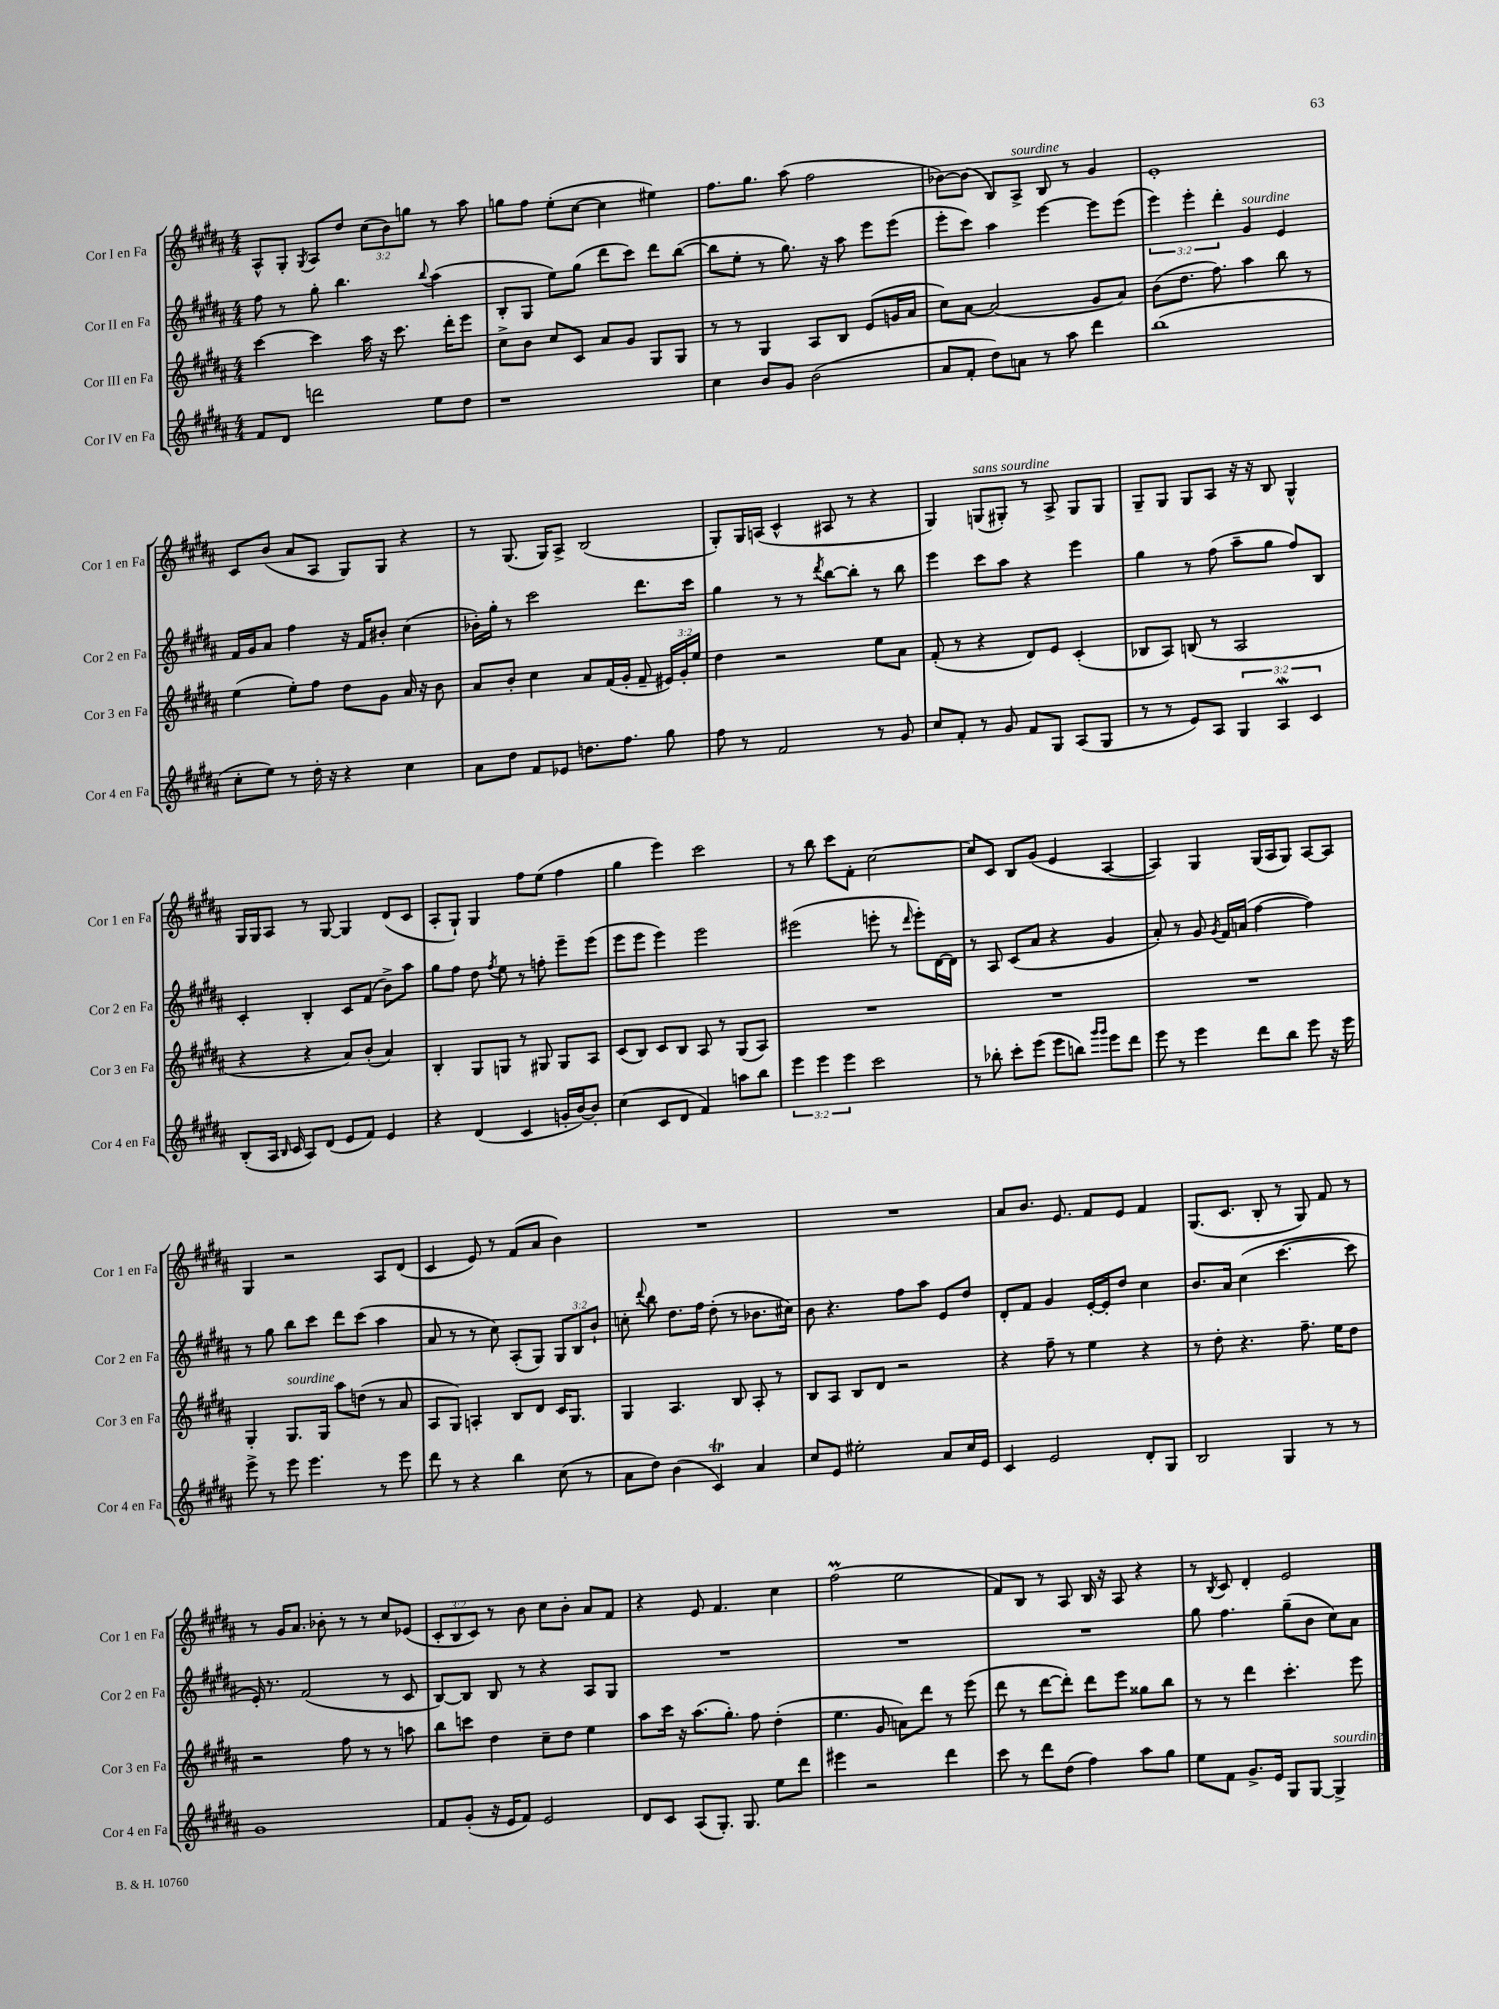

**kern	**kern	**kern	**kern
*staff4	*staff3	*staff2	*staff1
*clefG2	*clefG2	*clefG2	*clefG2
*k[f#c#g#d#a#]	*k[f#c#g#d#a#]	*k[f#c#g#d#a#]	*k[f#c#g#d#a#]
*M4/4	*M4/4	*M4/4	*M4/4
8f#/L	[4ccc#\	8ff#\	8A#^^/L
8d#/J	.	8r	8G#'/J
.	.	.	8qG#/
2ddd\	4ccc#\]	8gg#'\	8A#/L
.	.	4.bb\	8dd#/J
.	16aa#\	.	(12cc#\L
.	16r	.	.
.	.	.	12b\)
.	8.ccc#\	.	.
.	.	.	12gg\J
.	.	8qqbb/	.
8ee\L	.	(4aa#\	8r
.	16ddd#'\LK	.	.
8dd#\J	8eee\J	.	8aa#\
=	=	=	=
1r	8cc#^\L	8B'/L	8gg\L
.	8b\J	8G#/J	8ff#\J
.	8cc#/L	8ee\L)	(8ee'\L
.	8c#/J	(8gg#\J	[8cc#\J
.	8a#/L	8ddd#\L	4cc#\]
.	8g#/J	8ccc#\J)	.
.	8G#/L	8ddd#\L	4ee#\)
.	8G#/J	([8bb\J	.
=	=	=	=
4cc#\	8r	8bb\]L	8.ff#\L
.	8r	8ee'\J	.
.	.	.	8.gg#\J
8b/L	4G#/	8r	.
8g#/J	.	8.gg#\)	(8aa#\
(2b\	8A#/L	.	2ff#\
.	.	16r	.
.	8B/J	8aa#\	.
.	(8e/L	8eee\L	.
.	16g/L	(8eee\J	.
.	16a#/JJ	.	.
=	=	=	=
8a#/L	8cc#\L)	8eee'\L	[8b-\L)
8f#'/J	[8a#\J	8ccc#\J)	(8b-\]J
8dd#\L)	(2a#/]	4aa#\	8B/L)
8a\J	.	.	8A#^/J
8r	.	[4eee\	8B/
8aa#\	.	.	8r
4ddd#\	8g#/L	8eee\]L	4g#/
.	8a#/J)	(8eee\J	.
=	=	=	=
(1bb	(8b\L	6eee\)	1e'
.	8.dd#\J	.	.
.	.	6eee'\	.
.	8.ff#\)	.	.
.	.	6ddd#'\	.
.	4aa#\	4g#/	.
.	8bb\	4e/	.
.	8r	.	.
=	=	=	=
8cc#'\L	(4ee\	16f#/LL	8c#/L
.	.	16g#/J	.
8ee\J)	.	8a#/J	(8b/J
8r	8ee'\L)	4ff#\	8a#/L
16dd#'\	8ff#\J	.	8A#/J
16r	.	.	.
4r	8dd#\L	16r	8G#/L)
.	.	16f#/LK	.
.	8g#\J	8b#'/J	8G#/J
4cc#\	16a#/	(4cc#\	4r
.	16r	.	.
.	8b\	.	.
=	=	=	=
8a#\L	8a#/L	16b-'\LL)	8r
.	.	16gg#'\JJ	.
8dd#\J	8b'/J	8r	(8.G#/
8f#/L	4cc#\	2ccc#\	.
.	.	.	16G#/LK)
8e-/J	.	.	8A#^/J
8.dd\L	8a#/L	.	(2B/
.	(16f#/L	.	.
8.ff#\J	16g#'/JJ	.	.
.	8f#~/	8.ddd#\L	.
8gg#\	24e#/LL)	.	.
.	24g#'/	.	.
.	.	16ccc#\Jk	.
.	24ee/JJ	.	.
=	=	=	=
8ff#\	4dd#\	4gg#\	8G#'/L)
8r	.	.	16G#/L
.	.	.	(16A/JJ
2f#/	2r	8r	4c#^^/
.	.	8r	.
.	.	8qddd#/	.
.	.	[8bb\L	8A#/
.	.	8bb'\]J	8r
8r	8ee\L	8r	4r
8g#/	8a#\J	8bb\	.
=	=	=	=
8cc#/L	(8f#'/	4eee\	4G#/)
8f#'/J	8r	.	.
8r	4r	8ccc#\L	(8G/L
8g#/	.	8aa#\J	8G#'/J)
8f#/L	8d#/L)	4r	8r
8G#/J	8e/J	.	8A#^/
(8A#/L	(4c#'/	4eee\	8G#/L
8G#/J	.	.	8G#/J
=	=	=	=
8r	8B-/L	4gg#\	8G#~/L
8r	8A#/J)	.	8G#/J
8e/L)	(8B/	8r	8G#/L
8A#/J	8r	(8ff#\	8A#/J
6G#/	2A#/	8aa#~\L	16r
.	.	.	16r
.	.	8gg#\J	8B/
6A#/	.	.	.
.	.	8ff#/L)	4G#^^/
6c#/	.	.	.
.	.	8B/J	.
=	=	=	=
(8B'/L	4r	4c#'/	16G#/LL
.	.	.	16G#/J
16A#/Jk	.	.	8A#/J
16qqB/	.	.	.
16c#/	.	.	.
8A#/L)	4r	4B'/	8r
(8d#/J	.	.	[8G#/
8e/L	8a#/L)	8c#/L	4G#/]
8f#/J)	(8b'/J	(8f#/J	.
4e/	4a#/)	8b^\L)	(8d#/L
.	.	8aa#\J	8c#/J
=	=	=	=
4r	4B'/	8gg#\L	8A#'/L
.	.	8ff#\J	8G#`/J)
(4d#/	8G#/L	8dd#\	4G#/
.	.	8qff#/	.
.	8G/J	8ee\	.
4c#/	8r	8r	8ff#\L
.	8G#/	8ff'\	(8ee\J
16g'/LL	8G#/L	8eee~\L	4ff#\
[16b/J)	.	.	.
8b'/]J	8A#/J	(8eee\J	.
=	=	=	=
(4cc#\	(8c#/L	8eee\L	4gg#\
.	8B/J)	8eee\J	.
8c#/L	8c#/L	4eee\)	4eee\)
8d#/J	8B/J	.	.
4f#/)	8A#/	2eee\	2ccc#\
.	8r	.	.
8aa\L	(8G#/L	.	.
8bb\J	8A#/J)	.	.
=	=	=	=
6eee\	1r	(2eee#\	8r
.	.	.	8bb\
6eee\	.	.	.
.	.	.	8ccc#\L
6eee\	.	.	.
.	.	.	8f#'\J
2ccc#\	.	8eee'\	[2cc#\
.	.	8r	.
.	.	16qqddd#/	.
.	.	8eee'\L)	.
.	.	[16d#\L	.
.	.	16d#\]JJ	.
=	=	=	=
8r	1r	8r	8cc#/]L
8bb-'\	.	8A#/	8c#/J
8ccc#'\L	.	(8c#/L	8B/L
(8eee\J	.	8a#/J	(8g#/J
8eee\L	.	4r	4e/
8bb\J)	.	.	.
16qqggg#/LL	.	.	.
16qqggg#/JJ	.	.	.
8eee\L	.	4g#/	[4A#/
8ddd#\J	.	.	.
=	=	=	=
8eee\	1r	8a#'/)	4A#/])
8r	.	8r	.
4eee\	.	8g#/	4G#/
.	.	8qg#/	.
.	.	16f#/LL	.
.	.	(16a/JJ	.
8ddd#\L	.	[4ff#\	(16G#/LL
.	.	.	16A#/J
8bb\J	.	.	8G#/J)
8eee\	.	4ff#\])	[8A#/L
16r	.	.	8A#/]J
16eee\	.	.	.
=	=	=	=
8eee^\	4G#'/	8r	4G#/
8r	.	8gg#\	.
8eee\	8.G#/L	8bb\L	2r
4.eee\	.	8ccc#\J	.
.	16G#/Jk	.	.
.	8aa#\L	8ddd#\L	.
.	(8dd\J	(8ccc#\J	.
8r	8r	4aa#\	8A#/L
8eee\	8a#/	.	(8d#/J
=	=	=	=
8ddd#\	8A#/L	8a#/	4c#/
8r	8G#/J)	8r	.
4r	4A'/	8r	8e/)
.	.	8cc#\)	8r
4bb\	8B/L	(8A#'/L	(8f#/L
.	8d#/J	8G#/J)	8a#/J
(8cc#\	16c#/LK	12G#/L	4b\)
.	8.G#/J	.	.
.	.	12B/	.
8r	.	.	.
.	.	12b`/J	.
=	=	=	=
8a#\L	4G#/	8cc'\	1r
.	.	8qqddd#/	.
8dd#\J)	.	8bb\	.
(4b\	4.A#/	8.dd#\L	.
.	.	16ff#\Jk	.
4c#/)	.	(8dd#'\	.
.	8B/	8r	.
4a#/	8A#'/	8.b-\L	.
.	8r	.	.
.	.	16cc#\Jk)	.
=	=	=	=
8cc#/L	8B/L	8b\	1r
8e/J	8A#/J	4.r	.
2ee#'\	8B/L	.	.
.	8d#/J	.	.
.	2r	8ff#\L	.
.	.	8aa#\J	.
8a#/L	.	8e/L	.
16cc#/L	.	8dd#/J	.
16e/JJ	.	.	.
=	=	=	=
4c#/	4r	8d#'/L	8a#/L
.	.	8f#/J	8.b/J
2e/	8ff#~\	4g#/	.
.	.	.	8.e/
.	8r	.	.
.	4ee\	[16e'/LL	8f#/L
.	.	16e'/]J	.
.	.	8dd#/J	8e/J
8d#'/L	4r	4cc#\	4f#/
8G#/J	.	.	.
=	=	=	=
2B/	8r	8.b/L	(8.G#/L
.	8dd#'\	.	.
.	.	16a#/Jk	8.c#/J
.	4.r	(4cc#\	.
.	.	.	8B'/
4G#/	.	[4.ccc#\	8r
.	8.ff#~\	.	8G#/)
8r	.	.	8f#/
.	16ee\LK	.	.
8r	8dd#\J	8ccc#\]	8r
=	=	=	=
1g#	2r	16e'/)	8r
.	.	8.r	.
.	.	.	16g#/LK
.	.	.	8.a#/J
.	.	(2f#/	.
.	.	.	8b-'\
.	8ff#\	.	8r
.	8r	.	8r
.	8r	8r	8cc#/L
.	8aa\	8c#/	(8e-/J
=	=	=	=
8f#/L	8bb\L	[8B/L)	12c#'/L
.	.	.	12B/
(8g#'/J	8ccc\J	8B/]J	.
.	.	.	12c#/J)
16r	4dd#\	8B/	8r
16e/LK	.	.	.
8f#/J)	.	8r	8b\
2e/	8cc#~\L	4r	8cc#\L
.	8dd#\J	.	8b'\J
.	4ee\	8A#/L	8a#/L
.	.	8G#/J	8f#/J
=	=	=	=
8d#/L	8aa#\L	1r	4r
8c#/J	16ccc#\Jk	.	.
.	16r	.	.
(8A#/L	(8.aa#\L	.	8e/
8.G#'/J)	.	.	4.f#/
.	8.gg#'\J)	.	.
8.G#/	.	.	.
.	8ff#\	.	.
8ee\L	(4dd#'\	.	4cc#\
8ddd#\J	.	.	.
=	=	=	=
4eee#\	4.ee\	1r	(2ff#\
2r	.	.	.
.	8g#/	.	.
.	8a\L)	.	2ee\
.	8ddd#\J	.	.
4ddd#\	8r	.	.
.	(8eee\	.	.
=	=	=	=
8ccc#\	8ddd#\	1r	8f#/L)
8r	8r	.	8B/J
8ddd#\L	[8ddd#\L	.	8r
(8dd#\J	8ddd#'\]J)	.	8A#/
4ff#\)	8ddd#\L	.	16B/
.	.	.	16r
.	8eee\J	.	8A#/
8aa#\L	8gg##\L	.	4r
8gg#\J	8bb\J	.	.
=	=	=	=
8ee\L	8r	8gg#\	8r
.	.	.	8qB/
8f#\J	8r	4.ff#\	8c#/
8.g#^/L	4ddd#\	.	4d#'/
16e/Jk	.	.	.
8G#/L	4.ccc#'\	(8gg#~\L	2e/
[8G#/J	.	8b\J	.
4G#^/]	.	8cc#\L)	.
.	8eee\	8a#\J	.
==	==	==	==
*-	*-	*-	*-
